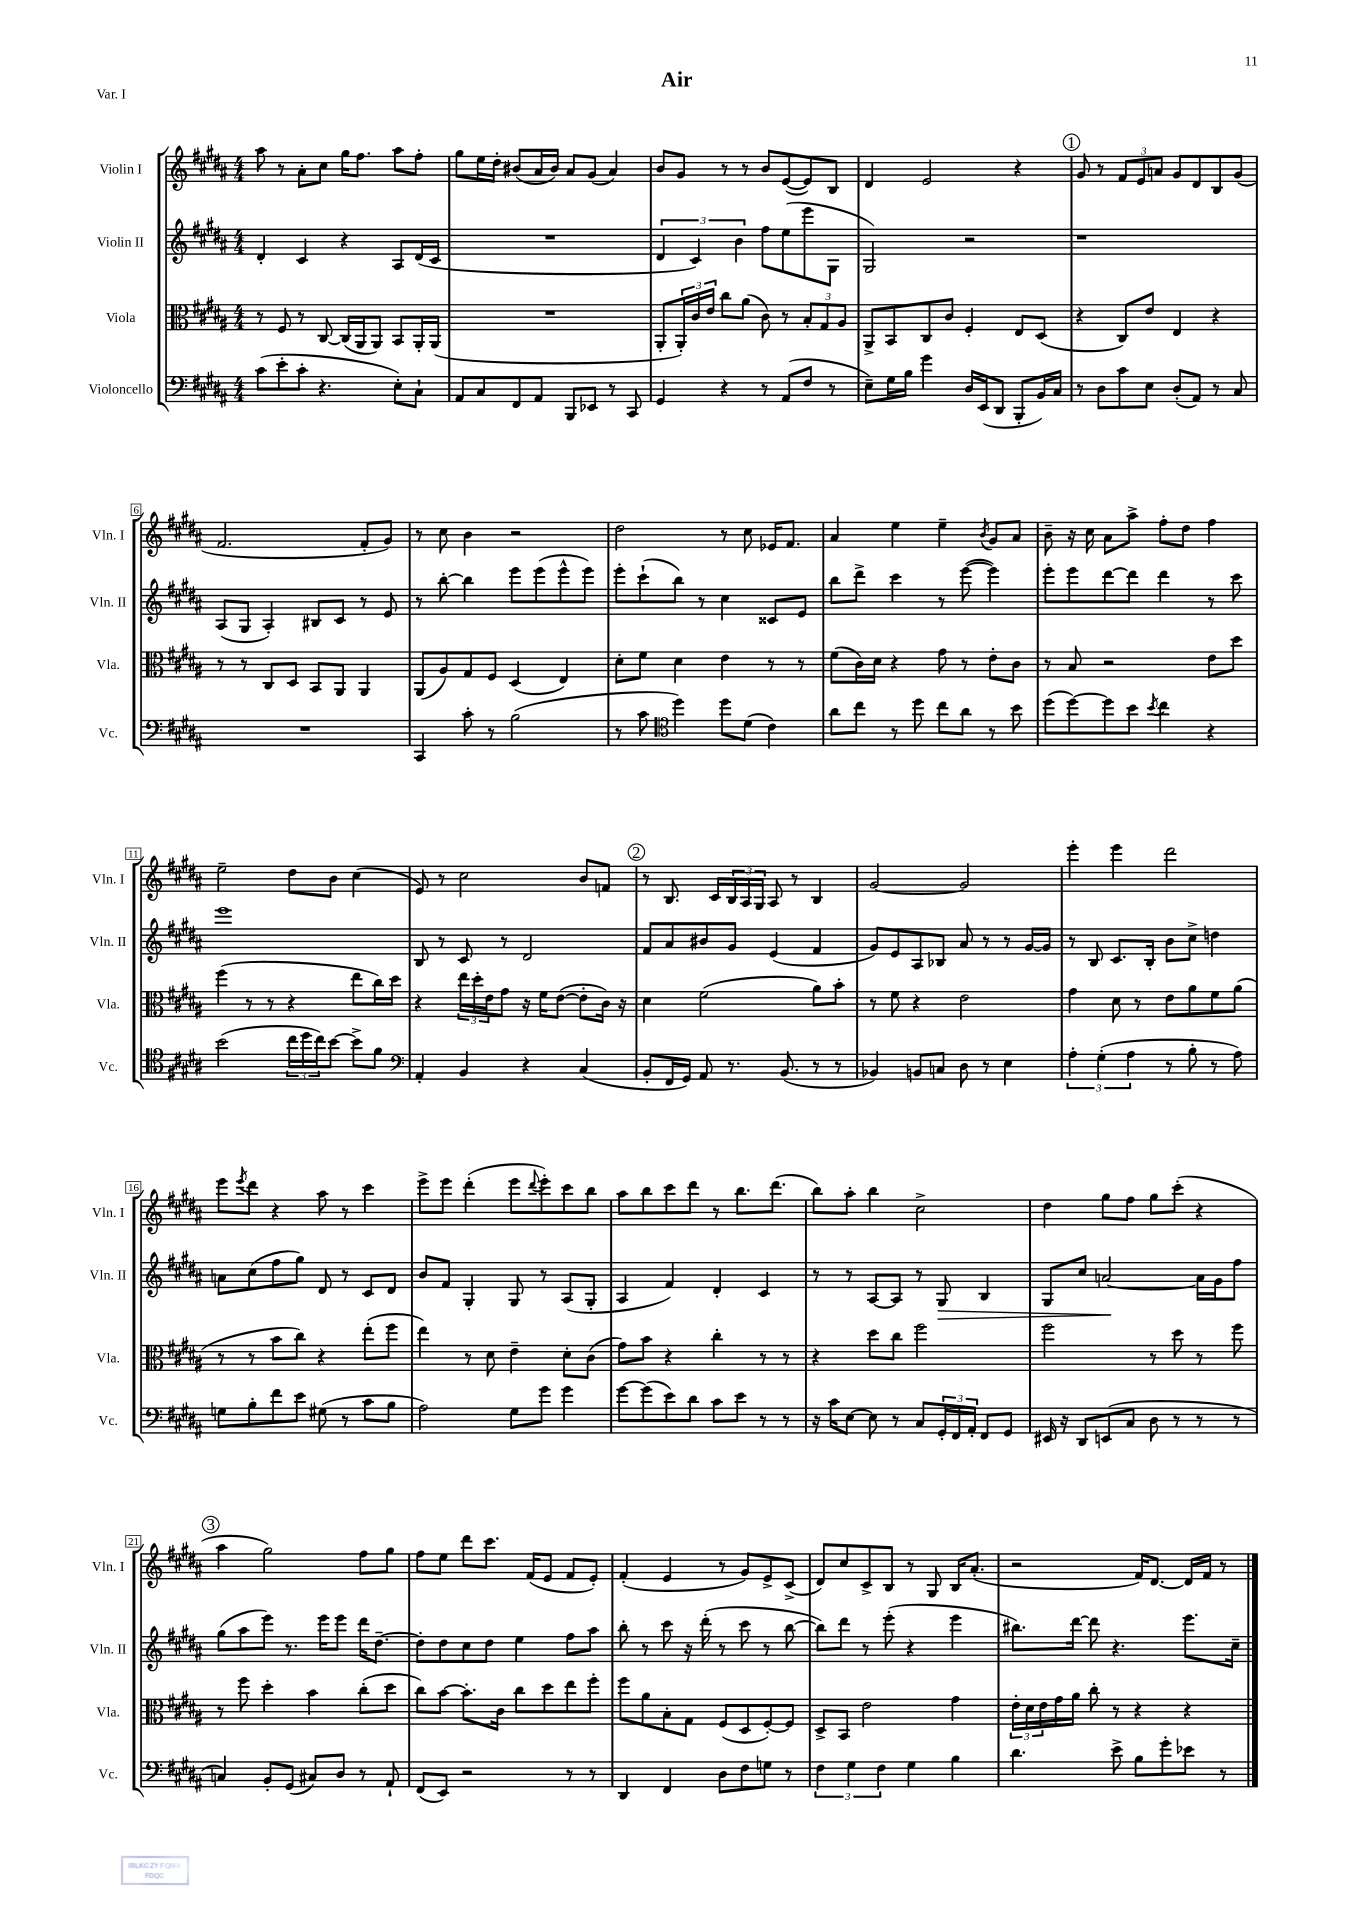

**kern	**kern	**kern	**dynam	**kern
*part4	*part3	*part2	*part2	*part1
*staff4	*staff3	*staff2	*staff2	*staff1
*I"Violoncello	*I"Viola	*I"Violin II	*	*I"Violin I
*I'Vc.	*I'Vla.	*I'Vln. II	*	*I'Vln. I
*clefF4	*clefC3	*clefG2	*	*clefG2
*k[f#c#g#d#a#]	*k[f#c#g#d#a#]	*k[f#c#g#d#a#]	*	*k[f#c#g#d#a#]
*M4/4	*M4/4	*M4/4	*	*M4/4
=1	=1	=1	=1	=1
(8c#\L	8r	4d#'/	.	8aa#\
8e'\	8F#/	.	.	8r
8c#'\J	8r	4c#/	.	8a#'\L
4.r	[8C#/	.	.	8cc#\J
.	(16C#/LL]	4r	.	16gg#\KL
.	16AA#/J	.	.	8.ff#\J
.	8AA#/J)	.	.	.
8E'\L)	8BB/L	8A#/L	.	8aa#\L
8C#`\J	16AA#'/L	(16d#/L	.	8ff#'\J
.	(16AA#/JJ	16c#/JJ	.	.
=2	=2	=2	=2	=2
8AA#/L	1r	1r	.	8gg#\L
8C#/	.	.	.	16ee\L
.	.	.	.	16dd#'\JJ
8FF#/	.	.	.	(8b#X/L
8AA#/J	.	.	.	16a#/L
.	.	.	.	16b#/JJ)
8BBB/L	.	.	.	8a#/L
8EE-X/J	.	.	.	(8g#/J
8r	.	.	.	4a#/)
8CC#/	.	.	.	.
=3	=3	=3	=3	=3
4GG#/	8AA#'/L	6d#/	.	8b/L
.	24AA#'/L)	.	.	8g#/J
.	24c#/	6c#/)	.	.
.	24e/JJ	.	.	.
4r	8cc#\L	.	.	8r
.	.	6b\	.	.
.	(8a#\J	.	.	8r
8r	8c#\)	8ff#\L	.	8b/L
(8AA#/L	8r	(8ee\	.	([8e/
8F#/J	12B'/L	8eee\	.	8e/])
.	12G#/	.	.	.
8r	.	8G#\J	.	8B/J
.	12A#/J	.	.	.
=4	=4	=4	=4	=4
8E~\L)	8AA#^/L	2G#/)	.	4d#/
16G#\L	8BB/	.	.	.
16B\JJ	.	.	.	.
4g#\	8C#/	.	.	2e/
.	8c#/J	.	.	.
16D#/LL	4F#'/	2r	.	.
(16EE/J	.	.	.	.
8DD#/J	.	.	.	.
8BBB'/L	8E/L	.	.	4r
16BB/L)	(8D#/J	.	.	.
16C#/JJ	.	.	.	.
!!LO:REH:place=s1:t=1
=5	=5	=5	=5	=5
8r	4r	1r	.	8g#/
8D#\L	.	.	.	8r
8c#\	8C#/L)	.	.	12f#/L
.	.	.	.	12e/
8E\J	8e/J	.	.	.
.	.	.	.	12an/J
(8D#'/L	4E/	.	.	8g#/L
8AA#/J)	.	.	.	8d#/
8r	4r	.	.	8B/
8C#/	.	.	.	(8g#/J
!!LO:LB:g=z
=6	=6	=6	=6	=6
1r	8r	(8A#/L	.	2.f#/
.	8r	8G#/J	.	.
.	8C#/L	4A#'/)	.	.
.	8D#/J	.	.	.
.	8BB/L	8B#X/L	.	.
.	8AA#/J	8c#/J	.	.
.	4AA#/	8r	.	8f#'/L
.	.	8e/	.	8g#/J)
=7	=7	=7	=7	=7
4CC#/	(8AA#/L	8r	.	8r
.	8A#/)	[8bb'\	.	8cc#\
8c#'\	8G#/	4bb\]	.	4b\
8r	8F#/J	.	.	.
(2B\	(4D#/	8eee\L	.	2r
.	.	(8eee\	.	.
.	4E/)	8eee^^\	.	.
.	.	8eee\J)	.	.
=8	=8	=8	=8	=8
8r	8d#'\L	8eee'\L	.	2dd#\
8c#\	8f#\J	(8ccc#`\	.	.
*clefC4	*	*	*	*
4dd#\)	4d#\	8bb\J)	.	.
.	.	8r	.	.
8dd#\L	4e\	4cc#\	.	8r
(8d#\J	.	.	.	8cc#\
4c#\)	8r	8c##X/L	.	16e-X/KL
.	.	.	.	8.f#/J
.	8r	8e/J	.	.
=9	=9	=9	=9	=9
8a#\L	(8f#\L	8bb\L	.	4a#/
8cc#\J	16c#\L)	8ddd#^\J	.	.
.	16d#\JJ	.	.	.
8r	4r	4ccc#\	.	4ee\
8dd#\	.	.	.	.
8cc#\L	8g#\	8r	.	4ee~\
8a#\J	8r	([8eee\	.	.
.	.	.	.	8qb/
8r	8e'\L	4eee\])	.	8g#/L
8b\	8c#\J	.	.	8a#/J
=10	=10	=10	=10	=10
(8dd#\L	8r	8eee'\L	.	8b~\
[8dd#\)	8B/	8eee\	.	16r
.	.	.	.	16cc#\
8dd#\]	2r	[8ddd#\	.	8a#\L
8b\J	.	8ddd#\J]	.	8aa#^\J
8qb/	.	.	.	.
4cc#\	.	4ddd#\	.	8ff#'\L
.	.	.	.	8dd#\J
4r	8e\L	8r	.	4ff#\
.	8dd#\J	8ccc#\	.	.
!!LO:LB:g=z
=11	=11	=11	=11	=11
(2b\	(4ff#\	1eee	.	2ee~\
.	8r	.	.	.
.	8r	.	.	.
24cc#\LL	4r	.	.	8dd#\L
24dd#\	.	.	.	.
24cc#\J)	.	.	.	.
[8b\J	.	.	.	8b\J
8b^\L]	8ee\L	.	.	(4cc#\
8f#\J	16cc#\L)	.	.	.
.	16dd#\JJ	.	.	.
=12	=12	=12	=12	=12
*clefF4	*	*	*	*
4AA#'/	4r	8B/	.	8e/)
.	.	8r	.	8r
4BB/	24ee\LL	8c#/	.	2cc#\
.	24dd#'\	.	.	.
.	24e\J	.	.	.
.	8g#\J	8r	.	.
4r	16r	2d#/	.	.
.	16f#\KL	.	.	.
.	([8e\J	.	.	.
(4C#/	8e'\L]	.	.	8b/L
.	16c#\Jk)	.	.	8fn/J
.	16r	.	.	.
!!LO:REH:place=s1:t=2
=13	=13	=13	=13	=13
8BB'/L	4d#\	8f#/L	.	8r
16FF#/L	.	8a#/	.	8.B/
16GG#/JJ)	.	.	.	.
8AA#/	(2f#\	8b#X/	.	.
.	.	.	.	16c#/LL
8.r	.	8g#/J	.	24B/
.	.	.	.	24A#/
.	.	.	.	24G#/JJ
.	.	(4e/	.	8A#/
(8.BB/	.	.	.	.
.	.	.	.	8r
8r	8a#\L)	4f#/	.	4B/
8r	8b'\J	.	.	.
=14	=14	=14	=14	=14
4BB-X/)	8r	8g#/L)	.	[2g#/
.	8f#\	8e/	.	.
8BBn/L	4r	8A#/	.	.
8Cn/J	.	8B-X/J	.	.
8D#\	2e\	8a#/	.	2g#/]
8r	.	8r	.	.
4E\	.	8r	.	.
.	.	[16g#/LL	.	.
.	.	16g#/JJ]	.	.
=15	=15	=15	=15	=15
6A#'\	4g#\	8r	.	4eee'\
.	.	8B/	.	.
(6G#'\	.	.	.	.
.	8d#\	8.c#/L	.	4eee\
6A#\	.	.	.	.
.	8r	.	.	.
.	.	16B'/Jk	.	.
8r	8e\L	8b\L	.	2ddd#\
8B'\	8a#\	8cc#^\J	.	.
8r	8f#\	4ddn\	.	.
8A#\)	(8a#\J	.	.	.
!!LO:LB:g=z
=16	=16	=16	=16	=16
8Gn\L	8r	8an\L	.	8eee\L
.	.	.	.	8qeee/
8B'\	8r	(8cc#\	.	8ddd#\J
8f#\	8b\L	8ff#\	.	4r
8e\J	8cc#\J)	8gg#\J)	.	.
(8G#X\	4r	8d#/	.	8aa#\
8r	.	8r	.	8r
8c#\L	(8ee'\L	8c#/L	.	4ccc#\
8B\J	8ff#\J	8d#/J	.	.
=17	=17	=17	=17	=17
2A#\)	4ee\)	8b/L	.	8eee^\L
.	.	8f#/J	.	8eee\J
.	8r	4G#'/	.	(4ddd#'\
.	8d#\	.	.	.
8G#\L	4e~\	8G#/	.	8eee\L
.	.	.	.	8qqddd#/
8g#\J	.	8r	.	8eee'\)
4g#\	8d#'\L	(8A#/L	.	8ccc#\
.	(8c#\J	8G#'/J	.	8bb\J
=18	=18	=18	=18	=18
[8g#\L	8g#\L)	4A#/	.	8aa#\L
(8g#\]	8b\J	.	.	8bb\
8e\)	4r	4f#/)	.	8ccc#\
8d#\J	.	.	.	8ddd#\J
8c#\L	4cc#'\	4d#'/	.	8r
8e\J	.	.	.	8.bb\L
8r	8r	4c#/	.	.
.	.	.	.	(8.ddd#\J
8r	8r	.	.	.
=19	=19	=19	=19	=19
16r	4r	8r	.	8bb\L)
16c#\KL	.	.	.	.
[8E\J	.	8r	.	8aa#'\J
8E\]	8dd#\L	[8A#/L	.	4bb\
8r	8cc#\J	8A#/J]	.	.
8C#/L	2ff#\	8r	.	2cc#^\
!	!	!	!LO:HP:b	!
24GG#'/L	.	8G#/	>	.
24FF#/	.	.	.	.
24AA#'/JJ	.	.	.	.
8FF#/L	.	4B/	.	.
8GG#/J	.	.	.	.
=20	=20	=20	=20	=20
16EE#X/	2ff#\	8G#/L	.	4dd#\
16r	.	.	.	.
8DD#/L	.	8cc#/J	.	.
(8EEn/	.	[2an/	.	8gg#\L
8C#/J	.	.	.	8ff#\J
8D#\	8r	.	.	8gg#\L
8r	8dd#\	.	.	(8ccc#'\J
8r	8r	16a\LL]	]	4r
.	.	16g#\J	.	.
8r	8ff#\	8ff#\J	.	.
!!LO:LB:g=z
!!LO:REH:place=s1:t=3
=21	=21	=21	=21	=21
4Cn/)	8r	(8gg#\L	.	4aa#\
.	8ff#\	8aa#\	.	.
8BB'/L	4dd#'\	8eee\J)	.	2gg#\)
(8GG#/J	.	8.r	.	.
8C#X/L)	4b\	.	.	.
.	.	16eee\KL	.	.
8D#/J	.	8eee\J	.	.
8r	(8cc#'\L	16ddd#\KL	.	8ff#\L
.	.	[8.dd#~\J	.	.
8AA#`/	8dd#\J	.	.	8gg#\J
=22	=22	=22	=22	=22
(8FF#/L	8cc#\L)	8dd#'\L]	.	8ff#\L
8EE/J)	[8b\J	8dd#\	.	8ee\J
2r	8.b'\L]	8cc#\	.	8ddd#\L
.	.	8dd#\J	.	8.ccc#\J
.	16c#\Jk	.	.	.
.	8cc#\L	4ee\	.	.
.	.	.	.	(16f#/KL
.	8dd#\	.	.	8e/J
8r	8ee\	8ff#\L	.	8f#/L
8r	8ff#'\J	8aa#\J	.	8e'/J)
=23	=23	=23	=23	=23
4DD#/	8ff#\L	8bb'\	.	(4f#'/
.	8a#\	8r	.	.
4FF#/	8B'\	8ccc#\	.	4e/
.	8G#\J	16r	.	.
.	.	(16ddd#'\	.	.
8D#\L	(8F#/L	8r	.	8r
8F#\	8D#/	8ccc#\	.	8g#/L)
8Gn\J	[8F#'/)	8r	.	8e^/
8r	8F#/J]	[8bb\	.	(8c#^/J
=24	=24	=24	=24	=24
6F#\	8D#^/L	8bb\L])	.	8d#/L)
.	8BB/J	8ddd#\J	.	8cc#/
6G#\	.	.	.	.
.	2e\	8r	.	8c#^/
6F#\	.	.	.	.
.	.	(8eee'\	.	8B/J
4G#\	.	4r	.	8r
.	.	.	.	8G#/
4B\	4g#\	4eee\	.	16B/KL
.	.	.	.	(8.a#'/J
=25	=25	=25	=25	=25
4.d#\	24e'\LL	8.bb#X\L)	.	2r
.	24d#\	.	.	.
.	24e\	.	.	.
.	16g#\	.	.	.
.	16a#\JJ	[16ddd#\Jk	.	.
.	8cc#'\	8ddd#\]	.	.
8e^\	8r	4.r	.	.
8B\L	4r	.	.	16f#/KL)
.	.	.	.	[8.d#/J
8g#'\	.	.	.	.
8e-X\J	4r	8.eee\L	.	16d#/LL]
.	.	.	.	16f#/JJ
8r	.	.	.	8r
.	.	16cc#~\Jk	.	.
==	==	==	==	==
*-	*-	*-	*-	*-
